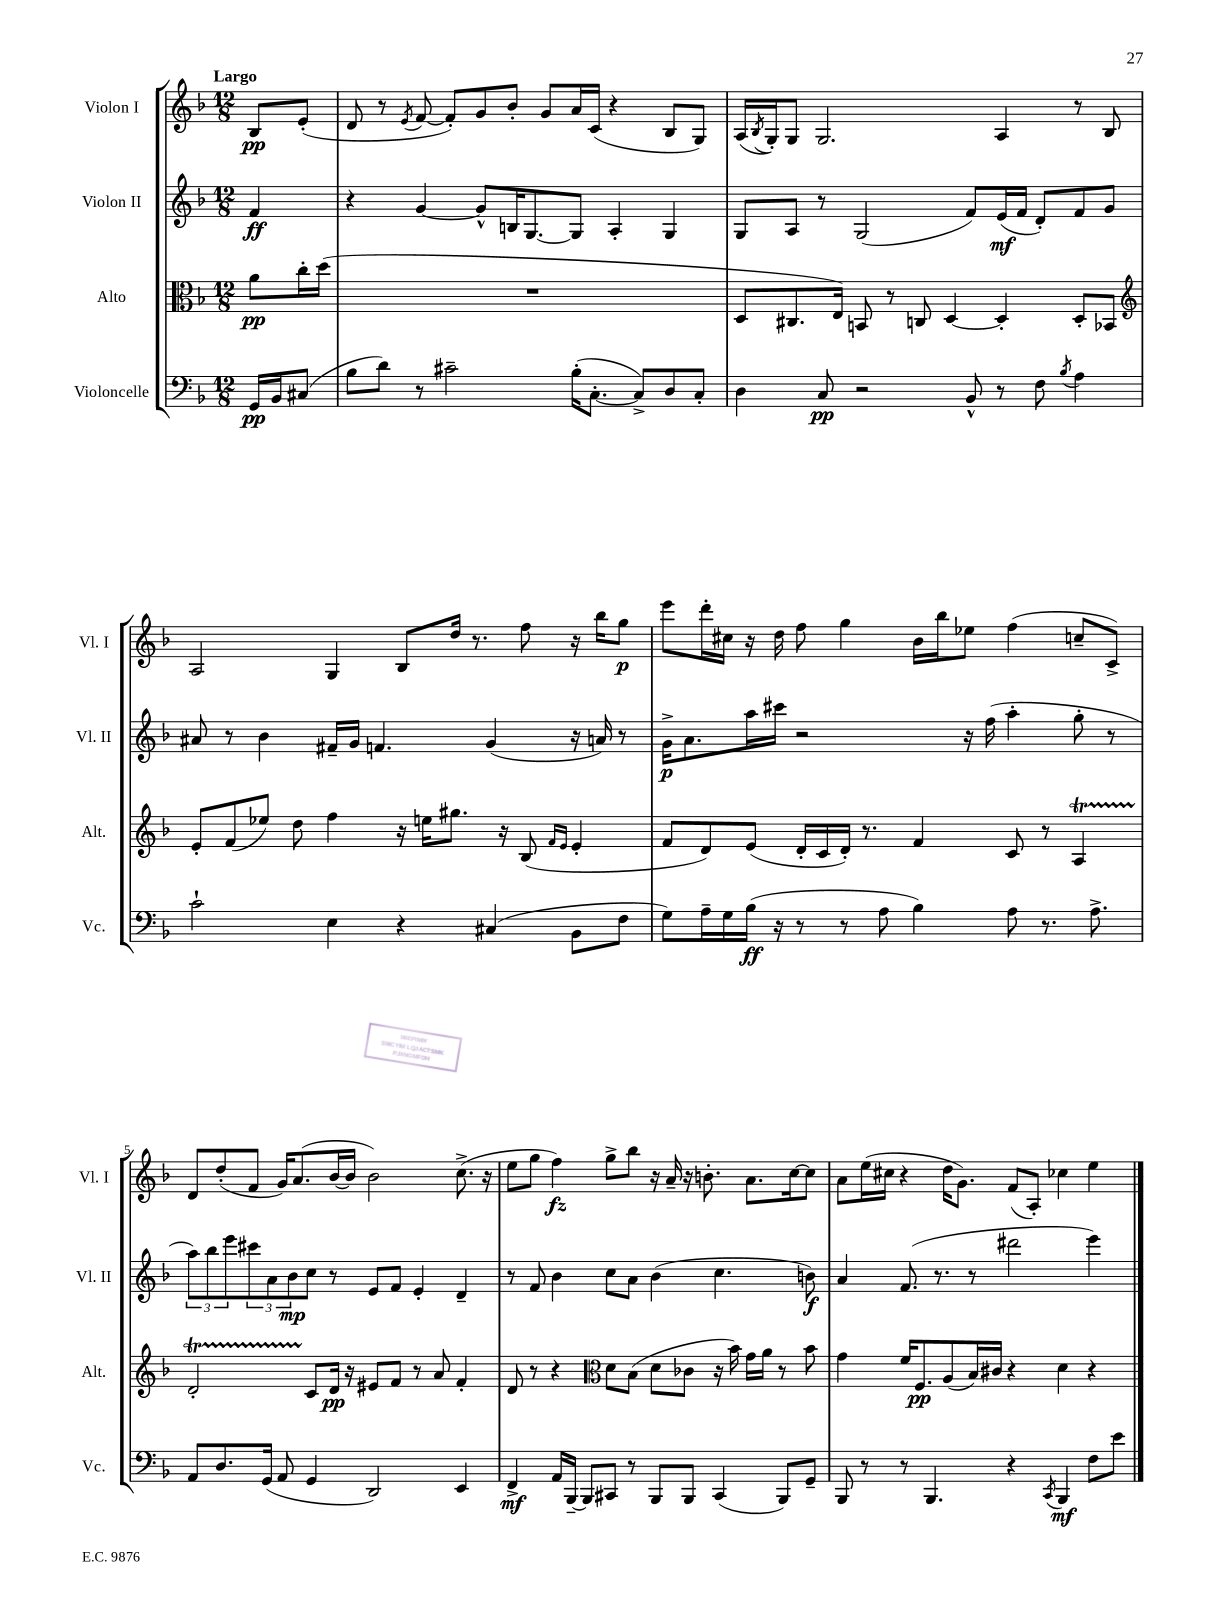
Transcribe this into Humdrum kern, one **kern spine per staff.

**kern	**dynam	**kern	**dynam	**kern	**dynam	**kern	**dynam
*part4	*part4	*part3	*part3	*part2	*part2	*part1	*part1
*staff4	*staff4	*staff3	*staff3	*staff2	*staff2	*staff1	*staff1
*I"Violoncelle	*	*I"Alto	*	*I"Violon II	*	*I"Violon I	*
*I'Vc.	*	*I'Alt.	*	*I'Vl. II	*	*I'Vl. I	*
*clefF4	*	*clefC3	*	*clefG2	*	*clefG2	*
*k[b-]	*	*k[b-]	*	*k[b-]	*	*k[b-]	*
*M12/8	*	*M12/8	*	*M12/8	*	*M12/8	*
=	=	=	=	=	=	=	=
!	!	!	!	!	!	!LO:TX:a:B:t=Largo	!
16GG/LL	pp	8a\L	pp	4f/	ff	8B-/L	pp
16BB-/J	.	.	.	.	.	.	.
(8C#X/J	.	16cc'\L	.	.	.	(8e'/J	.
.	.	(16dd\JJ	.	.	.	.	.
=1	=1	=1	=1	=1	=1	=1	=1
8B-\L	.	1.r	.	4r	.	8d/	.
8d\J)	.	.	.	.	.	8r	.
.	.	.	.	.	.	8qe/	.
8r	.	.	.	[4g/	.	[8f/	.
2c#X~\	.	.	.	.	.	8f'/L])	.
.	.	.	.	8g^^/L]	.	8g/	.
.	.	.	.	16Bn/K	.	8b-'/J	.
.	.	.	.	[8.G/	.	.	.
.	.	.	.	.	.	8g/L	.
(16B-'\KL	.	.	.	8G/J]	.	16a/L	.
[8.C'\J	.	.	.	.	.	(16c/JJ	.
.	.	.	.	4A'/	.	4r	.
8C^/L])	.	.	.	.	.	.	.
8D/	.	.	.	4G/	.	8B-/L	.
8C'/J	.	.	.	.	.	8G/J)	.
=2	=2	=2	=2	=2	=2	=2	=2
4D\	.	8D/L	.	8G/L	.	(16A/LL	.
.	.	.	.	.	.	8qB-/	.
.	.	.	.	.	.	16G'/J)	.
.	.	8.C#X/	.	8A/J	.	8G/J	.
8C/	pp	.	.	8r	.	2.G/	.
.	.	16E/Jk)	.	.	.	.	.
2r	.	8BBn/	.	(2G/	.	.	.
.	.	8r	.	.	.	.	.
.	.	8Cn/	.	.	.	.	.
.	.	[4D/	.	.	.	.	.
8BB-^^/	.	.	.	8f/L)	.	.	.
8r	.	4D'/]	.	(16e/L	mf	4A/	.
.	.	.	.	16f/JJ	.	.	.
8F\	.	.	.	8d'/L)	.	.	.
8qB-/	.	.	.	.	.	.	.
4A\	.	8D'/L	.	8f/	.	8r	.
.	.	8BB-X/J	.	8g/J	.	8B-/	.
!!LO:LB:g=z
=3	=3	=3	=3	=3	=3	=3	=3
*	*	*clefG2	*	*	*	*	*
2c`\	.	8e'/L	.	8a#X/	.	2A/	.
.	.	(8f/	.	8r	.	.	.
.	.	8ee-X/J)	.	4b-\	.	.	.
.	.	8dd\	.	.	.	.	.
4E\	.	4ff\	.	16f#X~/LL	.	4G/	.
.	.	.	.	16g/JJ	.	.	.
.	.	.	.	4.fn/	.	.	.
4r	.	16r	.	.	.	8B-/L	.
.	.	16een\KL	.	.	.	.	.
.	.	8.gg#X\J	.	.	.	16dd/Jk	.
.	.	.	.	.	.	8.r	.
(4C#X/	.	.	.	(4g/	.	.	.
.	.	16r	.	.	.	.	.
.	.	(8B-/	.	.	.	8ff\	.
.	.	16qqf/LL	.	.	.	.	.
.	.	16qqe/JJ	.	.	.	.	.
8BB-\L	.	4e'/	.	16r	.	16r	.
.	.	.	.	16an/)	.	16bb-\KL	.
8F\J	.	.	.	8r	.	8gg\J	p
=4	=4	=4	=4	=4	=4	=4	=4
8G\L)	.	8f/L	.	16g^\KL	p	8eee\L	.
.	.	.	.	8.a\	.	.	.
16A~\L	.	8d/)	.	.	.	16ddd'\L	.
16G\	.	.	.	.	.	16cc#X\JJ	.
(16B-\JJ	ff	(8e/J	.	16aa\L	.	16r	.
16r	.	.	.	16ccc#X\JJ	.	16dd\	.
8r	.	16d'/LL	.	2r	.	8ff\	.
.	.	16c/	.	.	.	.	.
8r	.	16d'/JJ)	.	.	.	4gg\	.
.	.	8.r	.	.	.	.	.
8A\	.	.	.	.	.	.	.
4B-\)	.	4f/	.	.	.	16b-\LL	.
.	.	.	.	.	.	16bb-\J	.
.	.	.	.	16r	.	8ee-X\J	.
.	.	.	.	(16ff\	.	.	.
8A\	.	8c/	.	4aa'\	.	(4ff\	.
8.r	.	8r	.	.	.	.	.
.	.	4At/	.	8gg'\	.	8ccn~/L	.
8.A^\	.	.	.	.	.	.	.
.	.	.	.	8r	.	8c^/J)	.
!!LO:LB:g=z
=5	=5	=5	=5	=5	=5	=5	=5
8AA/L	.	2dTTT'/	.	12aa\L)	.	8d/L	.
.	.	.	.	12bb-\	.	.	.
8.D/	.	.	.	.	.	(8dd'/	.
.	.	.	.	12eee\	.	.	.
.	.	.	.	12ccc#X\	.	8f/J	.
(16GG/Jk	.	.	.	.	.	.	.
.	.	.	.	12a\	.	.	.
8AA/	.	.	.	.	.	16g/KL)	.
.	.	.	.	12b-\	mp	.	.
.	.	.	.	.	.	(8.a/	.
4GG/	.	8c/L	.	8cc\J	.	.	.
.	.	16d/Jk	pp	8r	.	[16b-/L	.
.	.	16r	.	.	.	16b-/JJ]	.
2DD/)	.	8e#X/L	.	8e/L	.	2b-\)	.
.	.	8f/J	.	8f/J	.	.	.
.	.	8r	.	4e'/	.	.	.
.	.	8a/	.	.	.	.	.
4EE/	.	4f'/	.	4d~/	.	(8.cc^\	.
.	.	.	.	.	.	16r	.
=6	=6	=6	=6	=6	=6	=6	=6
4FF^/	mf	8d/	.	8r	.	8ee\L	.
.	.	8r	.	8f/	.	8gg\J	.
16AA/LL	.	4r	.	4b-\	.	4ff\)	fz
[16BBB-~/JJ	.	.	.	.	.	.	.
8BBB-/L]	.	.	.	.	.	.	.
*	*	*clefC3	*	*	*	*	*
8CC#X/J	.	8d\L	.	8cc\L	.	8gg^\L	.
8r	.	(8B-\J	.	8a\J	.	8bb-\J	.
8BBB-/L	.	8d\L	.	(4b-\	.	16r	.
.	.	.	.	.	.	16a~/	.
8BBB-/J	.	8c-X\J	.	.	.	16r	.
.	.	.	.	.	.	8.bn'\	.
(4CC#/	.	16r	.	4.cc\	.	.	.
.	.	16b-\)	.	.	.	.	.
.	.	16g\LL	.	.	.	8.a\L	.
.	.	16a\JJ	.	.	.	.	.
8BBB-/L)	.	8r	.	.	.	.	.
.	.	.	.	.	.	[16cc\k	.
8GG~/J	.	8b-\	.	8bn\)	f	8cc\J]	.
=7	=7	=7	=7	=7	=7	=7	=7
8BBB-/	.	4g\	.	4a/	.	8a\L	.
8r	.	.	.	.	.	(16ee\L	.
.	.	.	.	.	.	16cc#X\JJ	.
8r	.	16f/KL	.	(8.f/	.	4r	.
.	.	8.F/	pp	.	.	.	.
4.BBB-/	.	.	.	.	.	.	.
.	.	.	.	8.r	.	.	.
.	.	(8A/	.	.	.	16dd\KL	.
.	.	.	.	.	.	8.g\J)	.
.	.	16B-/L)	.	8r	.	.	.
.	.	16c#X/JJ	.	.	.	.	.
4r	.	4r	.	2ddd#X\	.	(8f/L	.
.	.	.	.	.	.	8A'/J)	.
8qCC/	.	.	.	.	.	.	.
4BBB-/	mf	4d\	.	.	.	4cc-X\	.
8F\L	.	4r	.	4eee\)	.	4ee\	.
8e\J	.	.	.	.	.	.	.
==	==	==	==	==	==	==	==
*-	*-	*-	*-	*-	*-	*-	*-
